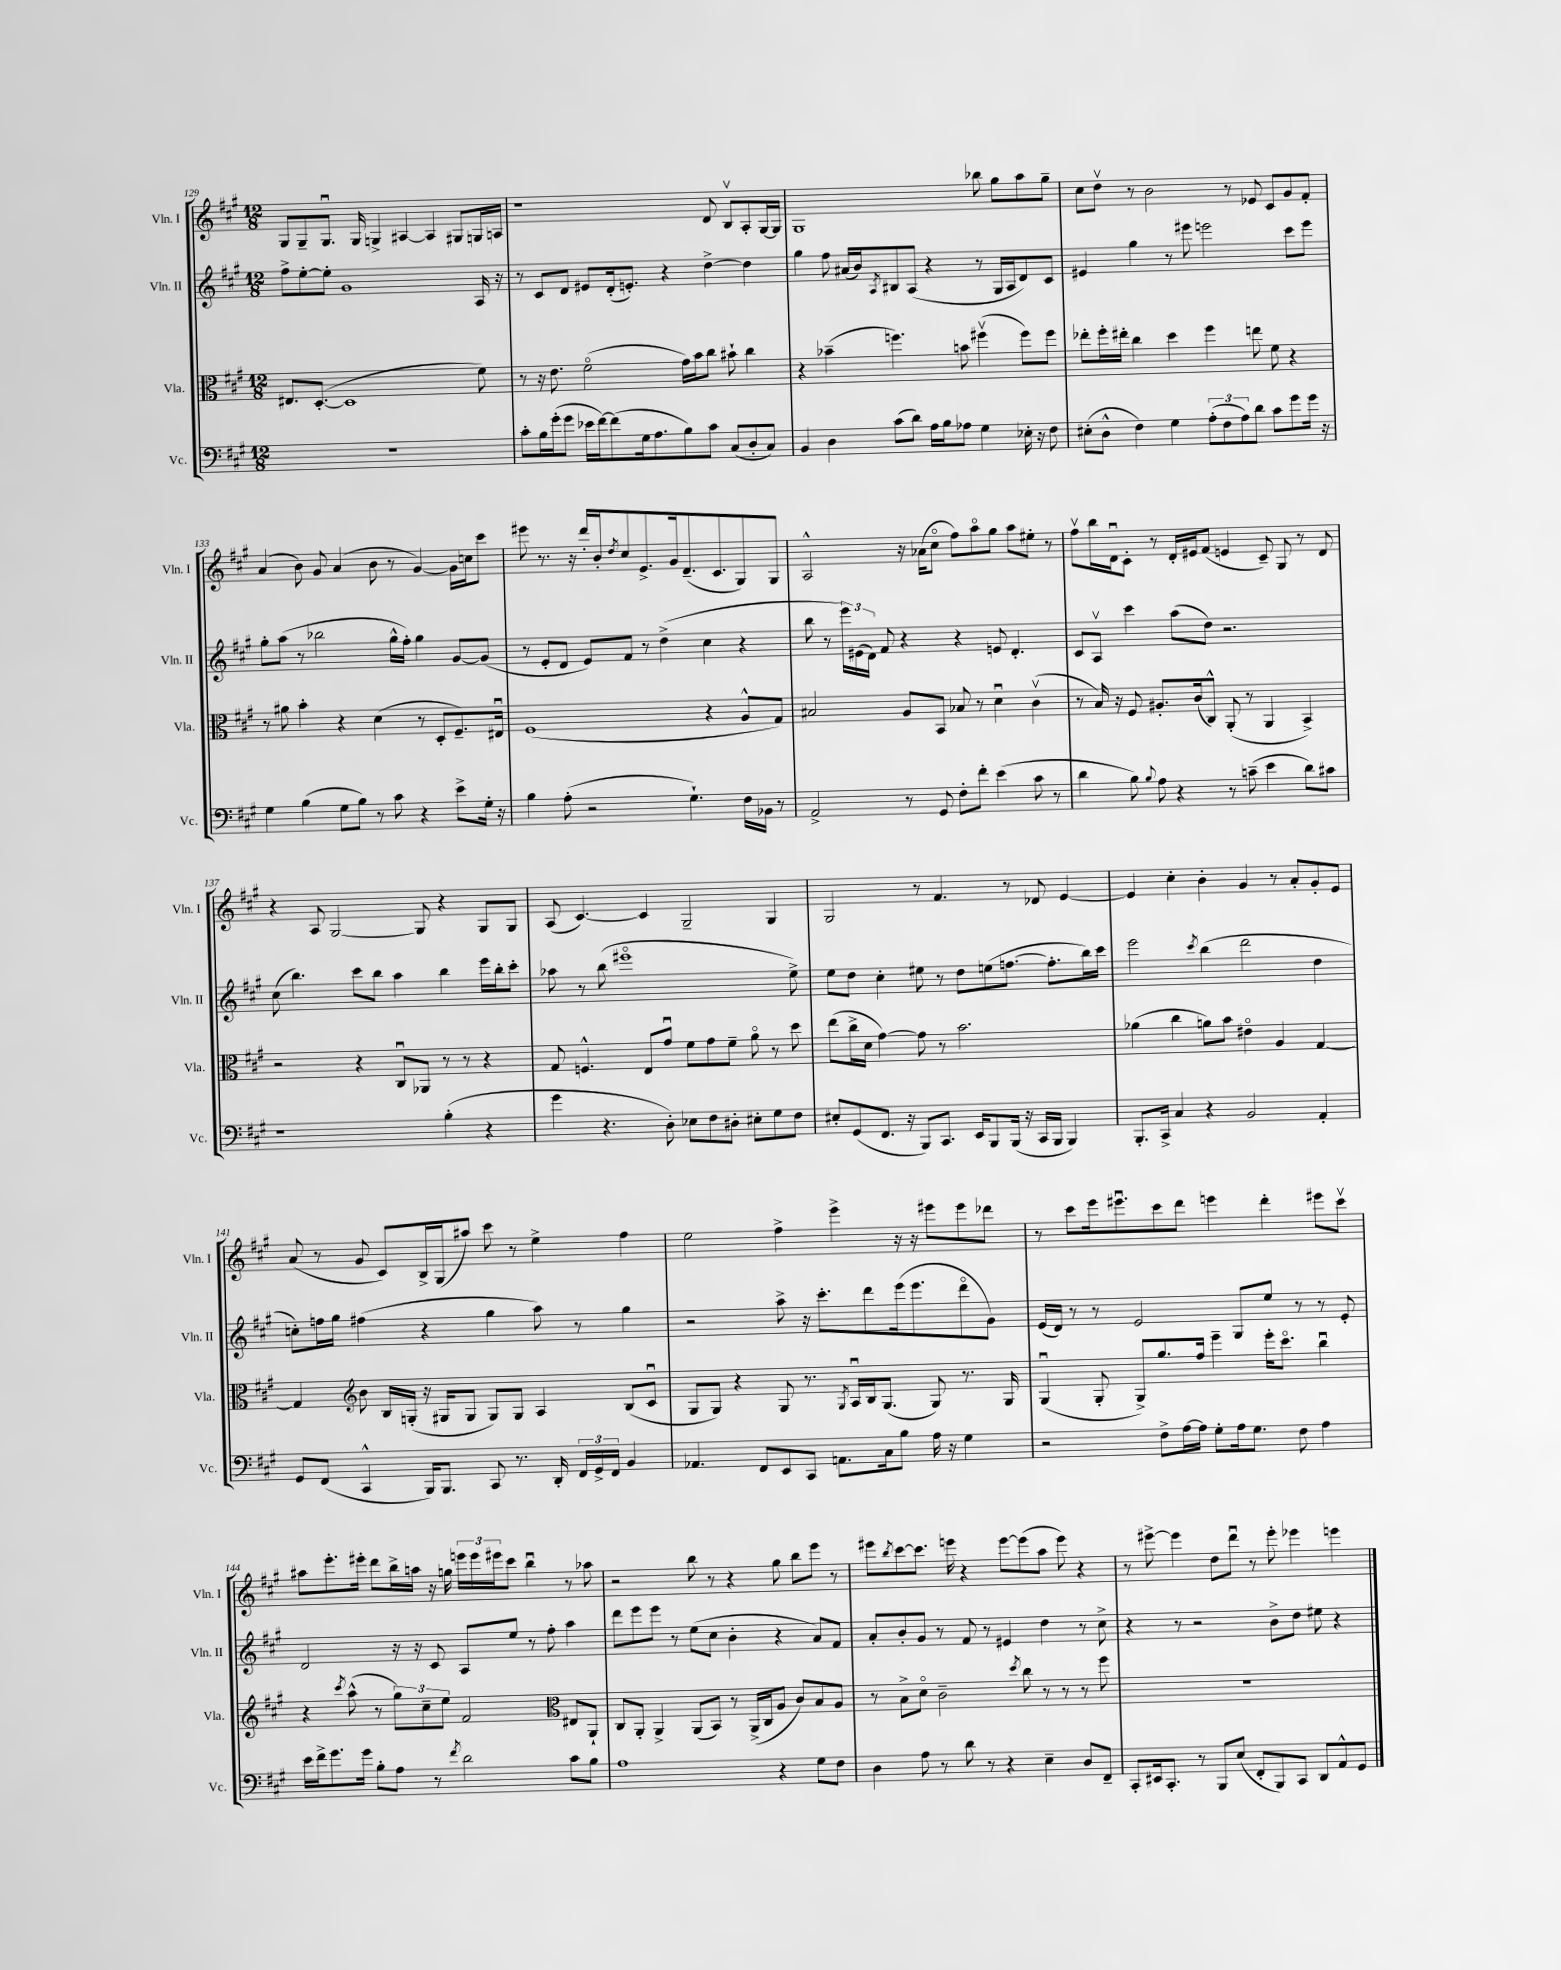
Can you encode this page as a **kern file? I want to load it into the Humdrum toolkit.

**kern	**kern	**kern	**kern
*staff4	*staff3	*staff2	*staff1
*clefF4	*clefC3	*clefG2	*clefG2
*k[f#c#g#]	*k[f#c#g#]	*k[f#c#g#]	*k[f#c#g#]
*M12/8	*M12/8	*M12/8	*M12/8
1.r	8.E#	8ff#^	8G#
.	.	[8ee'	8G#~
.	([8.D'	.	.
.	.	8ee']	8.G#u
.	1D]	1g#	.
.	.	.	16G#
.	.	.	4G^
.	.	.	[4A#
.	.	.	4A#]
.	.	.	8G#
.	8f#)	16A	16G
.	.	16r	16A
=	=	=	=
8c#'	8r	8r	1r
16B	16r	8c#	.
(16g#'	8.e	.	.
8g#	.	8d	.
16e-	(2f#o	8e#	.
[16f#)	.	.	.
(8f#]	.	(16d'	.
.	.	8.e')	.
16G#	.	.	.
8.A	.	.	.
.	.	4r	.
8B)	16g#)	.	.
.	16b	.	.
8c#	8cc#	[4dd^	8d
(8C#	8b#`	.	8Bv
8D'	4cc#	4dd]	8A'
8C#)	.	.	[16G#
.	.	.	16G#]
=	=	=	=
4BB	4r	4gg#	1G#
4D	(4b-~	8ff#	.
.	.	(16a#	.
.	.	16b)	.
.	.	8qA	.
(8c#	4.ff)	8B#	.
8d)	.	(8A	.
16A	.	4r	.
16B	.	.	.
8A-	8b	.	.
4G#	(4ff#v	8r	8bb-
.	.	16G#	8gg#
.	.	16A	.
16E-'	8ff#)	8d)	8aa
16r	.	.	.
8F#	8ff#	8c#	8gg#~
=	=	=	=
(8E#'	8ee-'	4e#	8cc#
8D^^	16ff#'	.	8ddv
.	16ee#'	.	.
4F#)	4cc#	4gg#	8r
.	.	.	2b
4G#	4dd	8r	.
.	.	8eee#	.
(12A'	4ff#	2eee	.
12F#	.	.	.
.	.	.	8r
12A)	.	.	.
8d	8ee	.	8e-
8c#	8f#	.	8c#
8g#	4r	8ccc#	8g#
16g#	.	8eee	8f#'
16r	.	.	.
=	=	=	=
4G#	8r	8gg#'	(4a
.	8a#	(8aa	.
(4B	4b'	8r	8b)
.	.	2bb-	8g#
8G#	4r	.	(4a
8B)	.	.	.
8r	(4d	.	8b
8c#	.	16gg#^^	8r
.	.	16ff#')	.
4r	8r	4gg#	[4g#)
.	8D'	.	.
8e^	8.F#~)	[8g#	16g#]
.	.	.	16cc
16G#'	.	(8g#]	8ccc#
16r	16E#u	.	.
=	=	=	=
4B	(1F#	8r	8eee#
.	.	8e'	8.r
(8A'	.	8d	.
.	.	.	16r
2r	.	8e)	16ddd'
.	.	.	16b'
.	.	.	8qdd
.	.	8f#	8cc#
.	.	8r	8.e^
.	.	(4dd^	.
.	.	.	16g#
4.G#`)	.	.	(8.d~
.	4r	4cc#	.
.	.	.	8.c#
16F#	8A^^	4r	8G#)
16BB-	.	.	.
8r	8G#)	.	8G#
=	=	=	=
2AA^	2B#	8bb	2A^^
.	.	8r	.
.	.	24eee)	.
.	.	(24e#	.
.	.	24d)	.
.	.	8f#	.
8r	8A	4r	16r
.	.	.	(16a-
8GG#	8BB	.	8cc#o
8F#'	8B-	4r	8ff#)
8f#'	8r	.	8aao
(4e	4du	8e	8gg#
.	.	4.d'	8aa
8c#	(4c#v	.	8ee#'
8r	.	.	8r
=	=	=	=
4d	8r	8c#	8ff#v
.	16B)	8Av	16bb
.	16r	.	16du
8B)	8F#	4ccc#	8c#'
8qqB	.	.	.
8A	8.A#'	.	8r
4r	.	(8aa	16d'
.	(16c#	.	16e#
.	8C#^^)	8dd)	(8f#
8r	(8AA'	2.r	4e
(8c~	8r	.	.
4e	4AA	.	8c#~)
.	.	.	8G#
8d)	4BB^)	.	8r
8c#	.	.	8d
=	=	=	=
1r	2r	(8cc#	4r
.	.	4.bb)	.
.	.	.	8A
.	.	.	[2G#
.	4r	8ccc#	.
.	.	8bb	.
.	8C#u	4aa	.
.	8AA-	.	8G#]
(4B'	8r	4bb	4r
.	8r	.	.
4r	4r	16eee	8G#
.	.	16bb'	.
.	.	8ccc#'	8G#
=	=	=	=
4g#	8G#	8aa-	(8A
.	4.F^^	8r	[4.c#)
4.r	.	(8bb	.
.	.	1eee#o	.
.	8E	.	4c#]
8D')	8g#u	.	.
8E-	8f#	.	2G#~
8F#	8g#	.	.
8D#'	8f#~	.	.
8E#'	8ao	.	.
8G#	8r	.	4G#
8F#	8dd	8ee^)	.
=	=	=	=
8E#'	(8ee	8ee	2G#
(8GG#	16cc#^	8dd	.
.	16d	.	.
8.FF#	[4g#)	4cc#'	.
16r	.	.	.
8BBB)	8g#]	8ee#	8r
8.CC#	8r	8r	4.f#
.	2.b	8dd	.
16EE	.	.	.
8BBB	.	(8ee	.
(16BBB	.	[8.ff	8r
16r	.	.	.
16CC#	.	.	8d-
16BBB	.	8.ff']	.
4BBB)	.	.	[4e
.	.	16bb)	.
.	.	16ccc#	.
=	=	=	=
8.BBB'	(4a-	2eee	4e]
16CC#^	.	.	.
4C#	4cc#	.	4cc#'
.	.	8qccc#	.
4r	8a)	(4bb	4b'
.	8b	.	.
2BB	4e#o	2ddd	4g#
.	4A	.	8r
.	.	.	8a'
4AA'	[4G#	4dd	8g#'
.	.	.	8e
=	=	=	=
8GG#	4G#]	8cc')	(8a
(8FF#	.	16ff	8r
.	.	16gg#	.
*	*clefG2	*	*
4CC#^^	8b	(4ff#	8g#
.	16B	.	8c#)
.	(16G'	.	.
16BBB)	16r	4r	16B^
8.BBB	16G#	.	(16G#
.	8G#	.	8aa#)
8CC#	8G#)	4gg#	8ccc#
8.r	8G#	.	8r
.	4A	8aa)	4ee^
16DD'	.	.	.
24FF#	.	8r	.
24GG#^	.	.	.
24FF#	.	.	.
4BB	(8B	4gg#	4ff#
.	8c#u	.	.
=	=	=	=
4.AA-	8G#	2r	2ee
.	8G#)	.	.
.	4r	.	.
8FF#	.	.	.
8EE	8G#	8aa^	4ff#^
8CC#	8.r	16r	.
.	.	8.ccc#'	.
8.AA	.	.	4eee^
.	8qG#	.	.
.	16Au	.	.
.	16B	8ddd	.
16C#	(8.G#	.	.
8B	.	(16eee	16r
.	.	8.eee	16r
16A	8G#)	.	8eee#
16r	.	.	.
4G#	8.r	8dddo	8eee#
.	.	8g#)	8ddd-
.	16G#	.	.
=	=	=	=
2r	(4G#u	(16e	8r
.	.	16d)	.
.	.	8r	8ccc#
.	8G#'	8r	16eee
.	.	.	8.eee#u
.	8G#^)	2e	.
8F#^	8.gg#	.	8ccc#
[16A	.	.	8ddd
16A]	16ff#	.	.
8G#'	4eee~	.	4eee
16A	.	8G#	.
8.G#	.	.	.
.	16eee'	8ee	4ddd'
.	8.ccc#o	.	.
8F#	.	8r	.
4A	4bbu	8r	8eee#
.	.	8e'	8ccc#v
=	=	=	=
16e	4r	2d	8aa#
16f#^	.	.	.
8.g#	.	.	8.eee'
.	8qccc#	.	.
.	(8aa^^	.	.
16g#	.	.	16eee#'
8B'	8r	.	8ddd
8A	12gg#)	16r	16bb^
.	.	16r	16aa
.	12cc#~	.	.
8r	.	8c#	16r
.	12ee	.	.
.	.	.	16gg
8qf#	.	.	.
2d	2f#	8A	24eee
.	.	.	24eee
.	.	.	24eee#
.	.	8ee	8ccc#
.	.	8r	4bbu
.	.	8ff#'	.
*	*clefC3	*	*
8c#	8E#	4aa	8r
8B	8AA`	.	8aa-
=	=	=	=
1A	8C#	8ddd	2r
.	8AA'	8eee	.
.	4AA^	8eee	.
.	.	8r	.
.	(8AA	(8ee	8bb
.	8BB)	8cc#	8r
.	8r	4b'	4r
.	(16AA^	.	.
.	16C#	.	.
4r	8A	4r	8gg#
.	8c#)	.	8bb
8G#	8B	8a)	8eee
8F#	8A	8f#	8r
=	=	=	=
4D	8r	8a'	8eee#
.	.	.	8qbb
.	8B^	8b'	[8ccc#
8A	8do	8g#	8.ccc#]
8r	2c#~	8r	.
.	.	.	16eee
8d	.	8f#	4r
8r	.	8r	.
4r	.	4e#	[8eee
.	8qdd	.	.
.	8cc#	.	(8eee]
4E~	8r	4dd	8aa
.	8r	.	8eee)
8D	8r	8r	4r
8FF#~	8ff#	8cc#^	.
=	=	=	=
8CC#'	1.r	4r	8r
16EE#	.	.	[8eee#^
8.CC#'	.	.	.
.	.	8r	4eee#]
8r	.	2r	.
8BBB	.	.	8dd
(8E	.	.	8dddu
8FF#'	.	.	8r
8BBB)	.	8b^	8eee#'
8CC#	.	8dd	4eee-
8DD	.	8ee#	.
8AA^^	.	4r	4eee
8GG#	.	.	.
==	==	==	==
*-	*-	*-	*-
